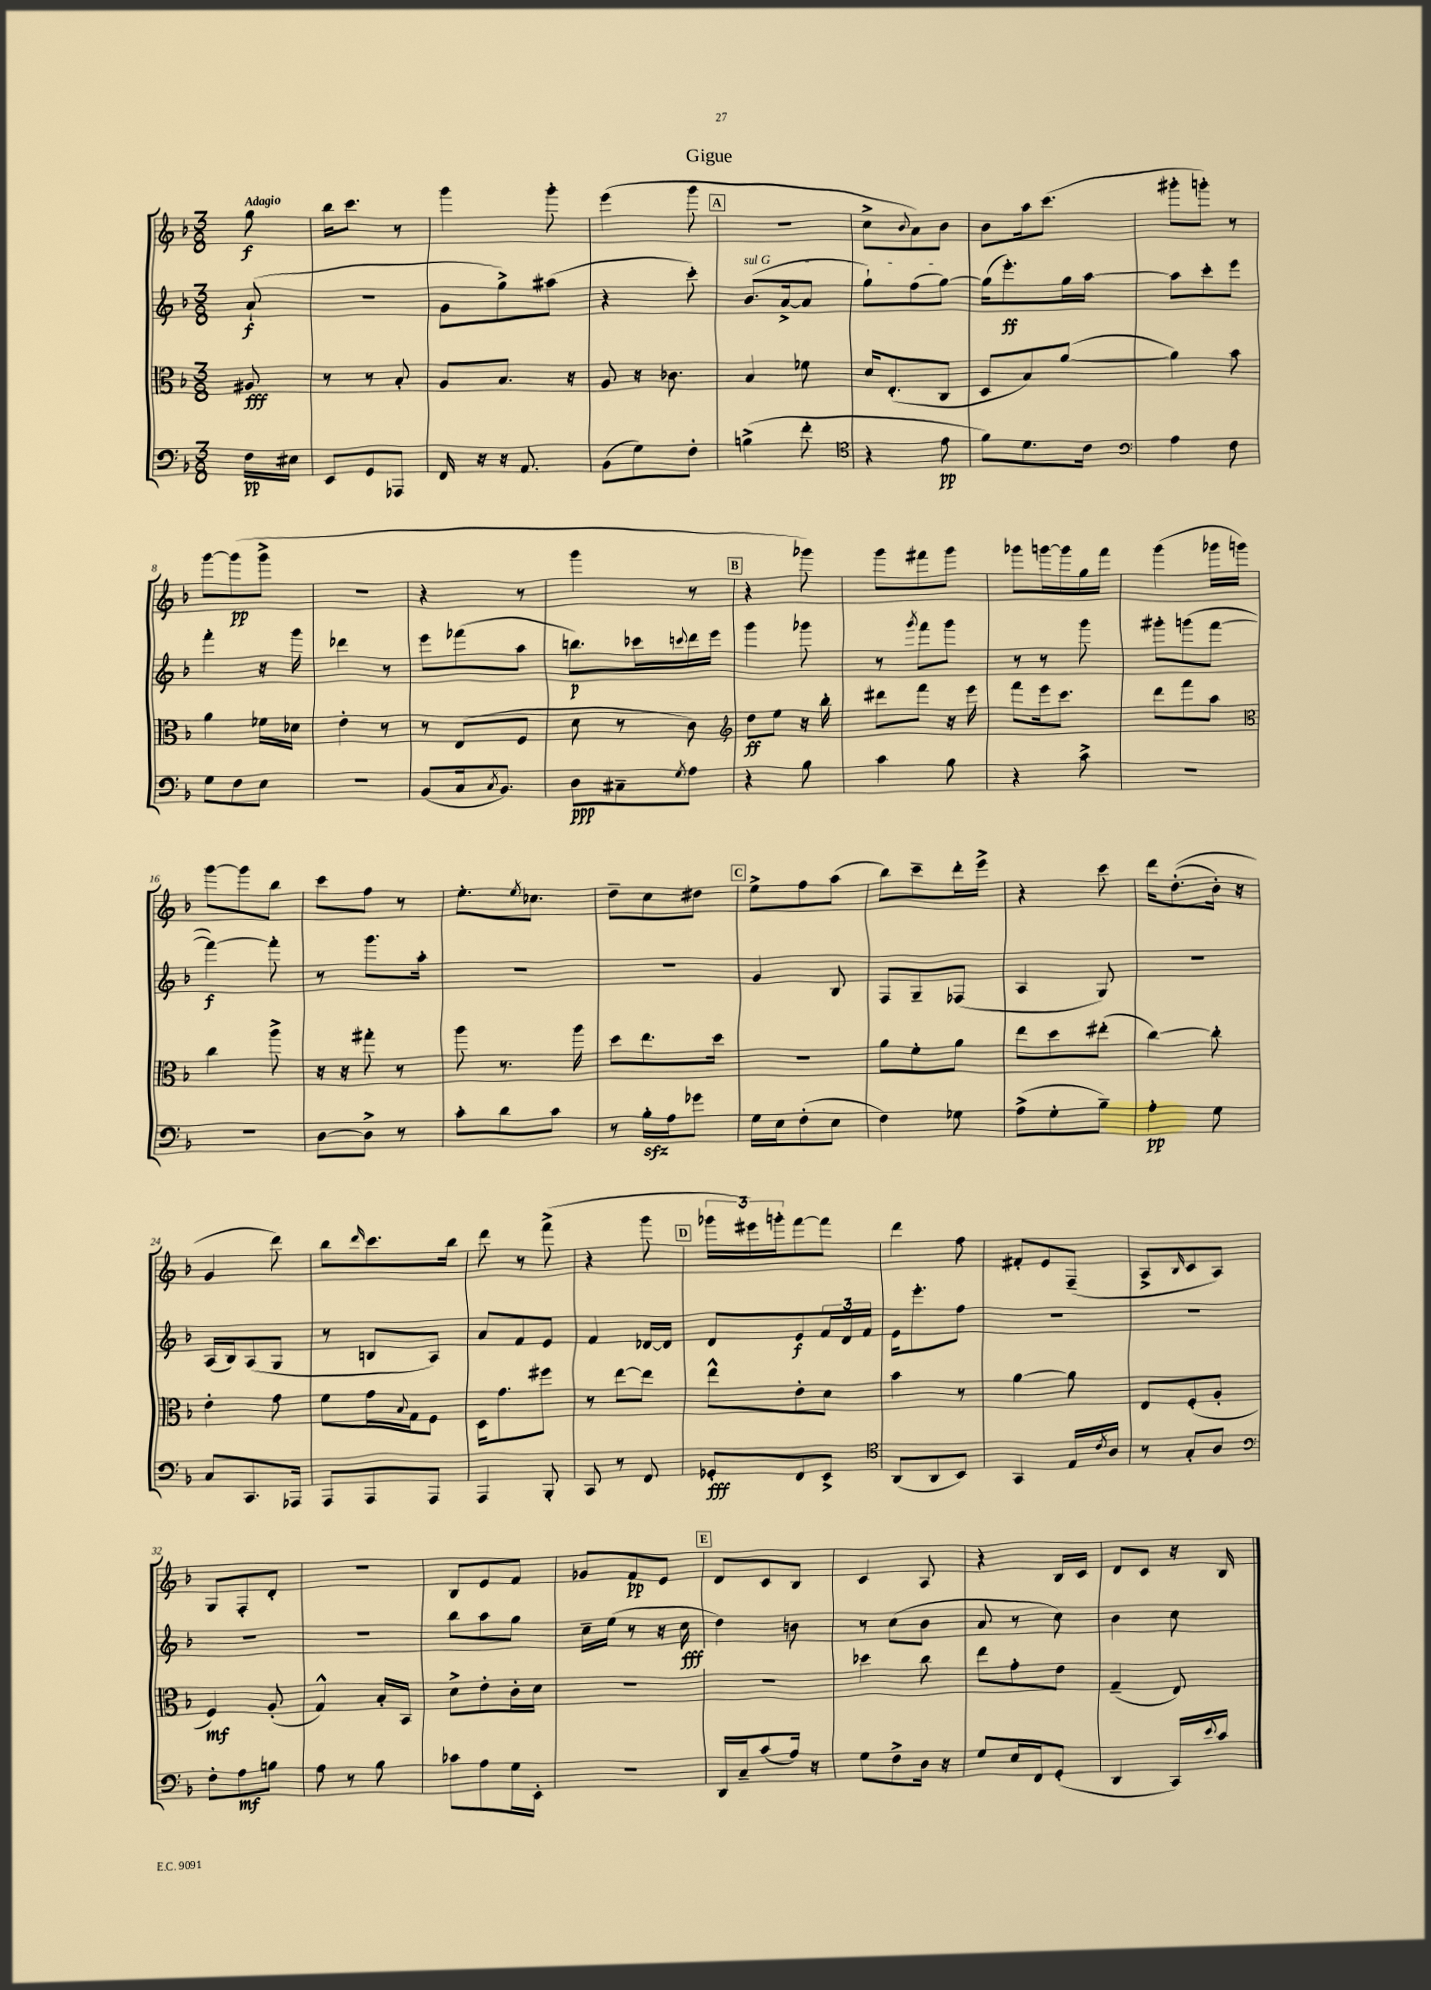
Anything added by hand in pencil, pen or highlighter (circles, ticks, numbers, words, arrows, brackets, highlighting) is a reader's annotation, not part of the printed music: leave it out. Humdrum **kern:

**kern	**dynam	**kern	**dynam	**kern	**dynam	**kern	**dynam
*part4	*part4	*part3	*part3	*part2	*part2	*part1	*part1
*staff4	*staff4	*staff3	*staff3	*staff2	*staff2	*staff1	*staff1
*clefF4	*	*clefC3	*	*clefG2	*	*clefG2	*
*k[b-]	*	*k[b-]	*	*k[b-]	*	*k[b-]	*
*M3/8	*	*M3/8	*	*M3/8	*	*M3/8	*
=	=	=	=	=	=	=	=
!	!	!	!	!	!	!LO:TX:a:B:t=Adagio	!
16F\LL	pp	8A#X/	fff	(8a`/	f	8gg\	f
16E#X\JJ	.	.	.	.	.	.	.
=1	=1	=1	=1	=1	=1	=1	=1
8EE/L	.	8r	.	4.r	.	16bb-\KL	.
.	.	.	.	.	.	8.ccc\J	.
8GG/	.	8r	.	.	.	.	.
8AAA-X/J	.	8B-'/	.	.	.	8r	.
=2	=2	=2	=2	=2	=2	=2	=2
16FF/	.	8A/L	.	8g\L	.	4ggg\	.
16r	.	.	.	.	.	.	.
16r	.	8.B-/J	.	8gg^\)	.	.	.
8.AA/	.	.	.	.	.	.	.
.	.	.	.	(8aa#X\J	.	8ggg'\	.
.	.	16r	.	.	.	.	.
=3	=3	=3	=3	=3	=3	=3	=3
(8BB-\L	.	8A/	.	4r	.	(4eee\	.
8G\)	.	16r	.	.	.	.	.
.	.	8.c-X\	.	.	.	.	.
8F'\J	.	.	.	8ccc'\)	.	8ggg\	.
!!LO:REH:place=s1:t=A
=4	=4	=4	=4	=4	=4	=4	=4
!	!	!	!	!LO:TX:a:i:t=sul G	!	!	!
(4Bn^\	.	4B-/	.	(8.b-/L	.	4.r	.
.	.	.	.	[16a^/k	.	.	.
8f'\	.	8f-X\	.	8a/J]	.	.	.
=5	=5	=5	=5	=5	=5	=5	=5
*clefC4	*	*	*	*	*	*	*
4r	.	16d/KL	.	8gg`\L)	.	8cc^\L	.
.	.	(8.E'/	.	.	.	.	.
.	.	.	.	.	.	8qqb-/	.
.	.	.	.	(8ff\	.	8a\)	.
8e\	pp	8C/J	.	[8gg\J)	.	8b-\J	.
=6	=6	=6	=6	=6	=6	=6	=6
8f\L)	.	8D/L	.	(16gg\KL]	.	8b-\L	.
.	.	.	.	8.eee'\)	ff	.	.
8.d\	.	8B-/)	.	.	.	16aa\k	.
.	.	.	.	.	.	(8.ccc\J	.
.	.	([8a/J	.	16gg\L	.	.	.
16c\Jk	.	.	.	[16aa\JJ	.	.	.
=7	=7	=7	=7	=7	=7	=7	=7
*clefF4	*	*	*	*	*	*	*
4A\	.	4a\])	.	8aa\L]	.	8ggg#X'\L	.
.	.	.	.	8ccc'\	.	8gggn'\J)	.
8F\	.	8b-\	.	8eee\J	.	8r	.
!!LO:LB:g=z
=8	=8	=8	=8	=8	=8	=8	=8
8G\L	.	4a\	.	4fff'\	.	[8ggg\L	.
8F\	.	.	.	.	.	(8ggg\]	pp
8E\J	.	16f-X\LL	.	16r	.	8ggg^\J	.
.	.	16d-X\JJ	.	16ggg\	.	.	.
=9	=9	=9	=9	=9	=9	=9	=9
4.r	.	4e'\	.	4ddd-X\	.	4.r	.
.	.	8r	.	8r	.	.	.
=10	=10	=10	=10	=10	=10	=10	=10
(8BB-/L	.	8r	.	8eee\L	.	4r	.
16C/k	.	(8E/L	.	(8fff-X\	.	.	.
8qC/	.	.	.	.	.	.	.
8.BB-/J)	.	.	.	.	.	.	.
.	.	8F/J	.	8aa\J	.	8r	.
=11	=11	=11	=11	=11	=11	=11	=11
8D\L	ppp	8d\	.	8.bbn\L)	p	4ggg\	.
8C#X~\	.	8r	.	.	.	.	.
.	.	.	.	16ccc-X\L	.	.	.
8qG/	.	.	.	8qqcccn/	.	.	.
8A\J	.	8c\)	.	16ddd\	.	8r	.
.	.	.	.	16eee\JJ	.	.	.
!!LO:REH:place=s1:t=B
=12	=12	=12	=12	=12	=12	=12	=12
*	*	*clefG2	*	*	*	*	*
4r	.	8dd\L	ff	4ggg\	.	4r	.
.	.	8ee\J	.	.	.	.	.
8B-\	.	16r	.	8ggg-X\	.	8ggg-X\)	.
.	.	16bb-'\	.	.	.	.	.
=13	=13	=13	=13	=13	=13	=13	=13
4c\	.	8ddd#X\L	.	8r	.	8ggg\L	.
.	.	.	.	8qggg/	.	.	.
.	.	8fff\J	.	8fff\L	.	8fff#X\	.
8B-\	.	16r	.	8ggg\J	.	8ggg\J	.
.	.	16eee\	.	.	.	.	.
=14	=14	=14	=14	=14	=14	=14	=14
4r	.	8fff\L	.	8r	.	8ggg-X\L	.
.	.	16eee\k	.	8r	.	[16gggn\L	.
.	.	8.ccc\J	.	.	.	16ggg\]	.
8c^\	.	.	.	8ggg\	.	16gg\	.
.	.	.	.	.	.	16fff\JJ	.
=15	=15	=15	=15	=15	=15	=15	=15
4.r	.	8ddd\L	.	8ggg#X'\L	.	(4ggg\	.
.	.	8fff\	.	(8gggn\	.	.	.
.	.	8aa\J	.	[8fff\J	.	16ggg-X\LL	.
.	.	.	.	.	.	16gggn\JJ)	.
!!LO:LB:g=z
=16	=16	=16	=16	=16	=16	=16	=16
*	*	*clefC3	*	*	*	*	*
4.r	.	4cc\	.	4fff\_)	f	[8ggg\L	.
.	.	.	.	.	.	8ggg\]	.
.	.	8aa^\	.	8fff'\]	.	8bb-\J	.
=17	=17	=17	=17	=17	=17	=17	=17
[8D\L	.	16r	.	8r	.	8ccc\L	.
.	.	16r	.	.	.	.	.
8D^\J]	.	8gg#X'\	.	8.ggg\L	.	8ff\J	.
8r	.	8r	.	.	.	8r	.
.	.	.	.	16aa'\Jk	.	.	.
=18	=18	=18	=18	=18	=18	=18	=18
8c'\L	.	8aa\	.	4.r	.	8.ee'\L	.
8d\	.	8.r	.	.	.	.	.
.	.	.	.	.	.	8qee/	.
.	.	.	.	.	.	8.cc-X\J	.
8c\J	.	.	.	.	.	.	.
.	.	16aa\	.	.	.	.	.
=19	=19	=19	=19	=19	=19	=19	=19
8r	.	8dd\L	.	4.r	.	8dd~\L	.
16B-zz'\LL	.	8.ee\	.	.	.	8cc\	.
16A\J	.	.	.	.	.	.	.
8g-X\J	.	.	.	.	.	8dd#X\J	.
.	.	16dd\Jk	.	.	.	.	.
!!LO:REH:place=s1:t=C
=20	=20	=20	=20	=20	=20	=20	=20
16G\LL	.	4.r	.	4g/	.	8ee^\L	.
16E\J	.	.	.	.	.	.	.
(8F'\	.	.	.	.	.	8ff\	.
8E\J	.	.	.	8B-/	.	(8aa\J	.
=21	=21	=21	=21	=21	=21	=21	=21
4F\)	.	8a\L	.	8F/L	.	8bb-\L)	.
.	.	8f'\	.	8G~/	.	8ccc~\	.
8G-X\	.	8a\J	.	(8F-X/J	.	16ddd'\L	.
.	.	.	.	.	.	16eee^\JJ	.
=22	=22	=22	=22	=22	=22	=22	=22
(8A^\L	.	8ee\L	.	4A/	.	4r	.
8G'\	.	8dd\	.	.	.	.	.
8B-~\J)	.	(8ee#X'\J	.	8G/)	.	8ccc\	.
=23	=23	=23	=23	=23	=23	=23	=23
4A'\	pp	[4cc\)	.	4.r	.	16ddd\KL	.
.	.	.	.	.	.	((8.dd'\	.
8G\	.	8cc'\]	.	.	.	16b-'\Jk)	.
.	.	.	.	.	.	16r	.
!!LO:LB:g=z
=24	=24	=24	=24	=24	=24	=24	=24
8C/L	.	4e'\	.	(16A/LL	.	4g/	.
.	.	.	.	16B-/J)	.	.	.
8.CC/	.	.	.	(8A/	.	.	.
.	.	8g\	.	8G/J	.	8ddd\)	.
16AAA-X/Jk	.	.	.	.	.	.	.
=25	=25	=25	=25	=25	=25	=25	=25
8AAA/L	.	8f\L	.	8r	.	8bb-\L	.
.	.	.	.	.	.	16qqddd/	.
8AAA/	.	16g\L	.	8Bn/L	.	8.ccc\	.
.	.	8qqB-/	.	.	.	.	.
.	.	16G\J	.	.	.	.	.
8AAA/J	.	8F\J	.	8A/J)	.	.	.
.	.	.	.	.	.	16bb-\Jk	.
=26	=26	=26	=26	=26	=26	=26	=26
4AAA/	.	16D\KL	.	8a/L	.	8ddd\	.
.	.	8.g\	.	.	.	.	.
.	.	.	.	8f/	.	8r	.
8BBB-'/	.	8ff#X\J	.	8e/J	.	(8fff^\	.
=27	=27	=27	=27	=27	=27	=27	=27
8CC/	.	8r	.	4f/	.	4r	.
8r	.	[8ee\L	.	.	.	.	.
8FF/	.	8ee\J]	.	[16d-X/LL	.	8ggg\	.
.	.	.	.	16d-/JJ]	.	.	.
!!LO:REH:place=s1:t=D
=28	=28	=28	=28	=28	=28	=28	=28
8GG-X'/L	fff	8ee^^\L	.	8d/L	.	24ggg-X\LL	.
.	.	.	.	.	.	24eee#X\)	.
.	.	.	.	.	.	24gggn'\J	.
8FF/	.	8e'\	.	8e/	f	[8fff\	.
8EE^/J	.	8d\J	.	24f/L	.	8fff\J]	.
.	.	.	.	24d/	.	.	.
.	.	.	.	24f/JJ	.	.	.
=29	=29	=29	=29	=29	=29	=29	=29
*clefC4	*	*	*	*	*	*	*
(8AA/L	.	4b-\	.	16e\KL	.	4ddd\	.
.	.	.	.	8.eee'\	.	.	.
8AA/	.	.	.	.	.	.	.
8BB-/J)	.	8r	.	8ff\J	.	8ff\	.
=30	=30	=30	=30	=30	=30	=30	=30
4GG/	.	[4a\	.	4.r	.	8f#X'/L	.
.	.	.	.	.	.	8e/	.
16E/LL	.	8a\]	.	.	.	(8F~/J	.
8qc/	.	.	.	.	.	.	.
16A/JJ	.	.	.	.	.	.	.
=31	=31	=31	=31	=31	=31	=31	=31
8r	.	8E/L	.	4.r	.	8A^/L	.
.	.	.	.	.	.	16qqB-/	.
8G'/L	.	(8F'/	.	.	.	8c/	.
8A/J	.	8A'/J	.	.	.	8A/J)	.
!!LO:LB:g=z
=32	=32	=32	=32	=32	=32	=32	=32
*clefF4	*	*	*	*	*	*	*
8F'\L	.	4F/)	mf	4.r	.	8G/L	.
8A\	mf	.	.	.	.	8F'/	.
8Bn\J	.	(8A'/	.	.	.	8d'/J	.
=33	=33	=33	=33	=33	=33	=33	=33
8A\	.	4G^^/)	.	4.r	.	4.r	.
8r	.	.	.	.	.	.	.
8B-\	.	16B-'/LL	.	.	.	.	.
.	.	16BB-/JJ	.	.	.	.	.
=34	=34	=34	=34	=34	=34	=34	=34
8c-X\L	.	8d^\L	.	8bb-\L	.	8B-/L	.
8A\	.	8e'\	.	8aa\	.	8e/	.
16G\L	.	16c'\L	.	8gg\J	.	8f/J	.
16EE'\JJ	.	16d\JJ	.	.	.	.	.
=35	=35	=35	=35	=35	=35	=35	=35
4.r	.	4.r	.	16cc~\LL	.	8g-X/L	.
.	.	.	.	(16ee\JJ	.	.	.
.	.	.	.	8r	.	8f/	pp
.	.	.	.	16r	.	8e/J	.
.	.	.	.	16cc\	fff	.	.
!!LO:REH:place=s1:t=E
=36	=36	=36	=36	=36	=36	=36	=36
16DD/LL	.	4.r	.	4dd\)	.	8d/L	.
16C~/J	.	.	.	.	.	.	.
(8c/	.	.	.	.	.	8c/	.
16A/Jk)	.	.	.	8bn\	.	8B-/J	.
16r	.	.	.	.	.	.	.
=37	=37	=37	=37	=37	=37	=37	=37
8G\L	.	4dd-X\	.	8r	.	4c/	.
8F^\	.	.	.	(8cc\L	.	.	.
16D\Jk	.	8cc\	.	8b-\J	.	8A/	.
16r	.	.	.	.	.	.	.
=38	=38	=38	=38	=38	=38	=38	=38
8G/L	.	8ee\L	.	8a/	.	4r	.
16E/L	.	8g'\	.	8r	.	.	.
16FF/J	.	.	.	.	.	.	.
(8GG'/J	.	8e\J	.	8cc\)	.	16B-/LL	.
.	.	.	.	.	.	16c/JJ	.
=39	=39	=39	=39	=39	=39	=39	=39
4DD/	.	(4G~/	.	4b-\	.	8d/L	.
.	.	.	.	.	.	8c/J	.
16CC/LL)	.	8E/)	.	8cc\	.	16r	.
8qqe/	.	.	.	.	.	.	.
16c/JJ	.	.	.	.	.	16B-/	.
==	==	==	==	==	==	==	==
*-	*-	*-	*-	*-	*-	*-	*-
